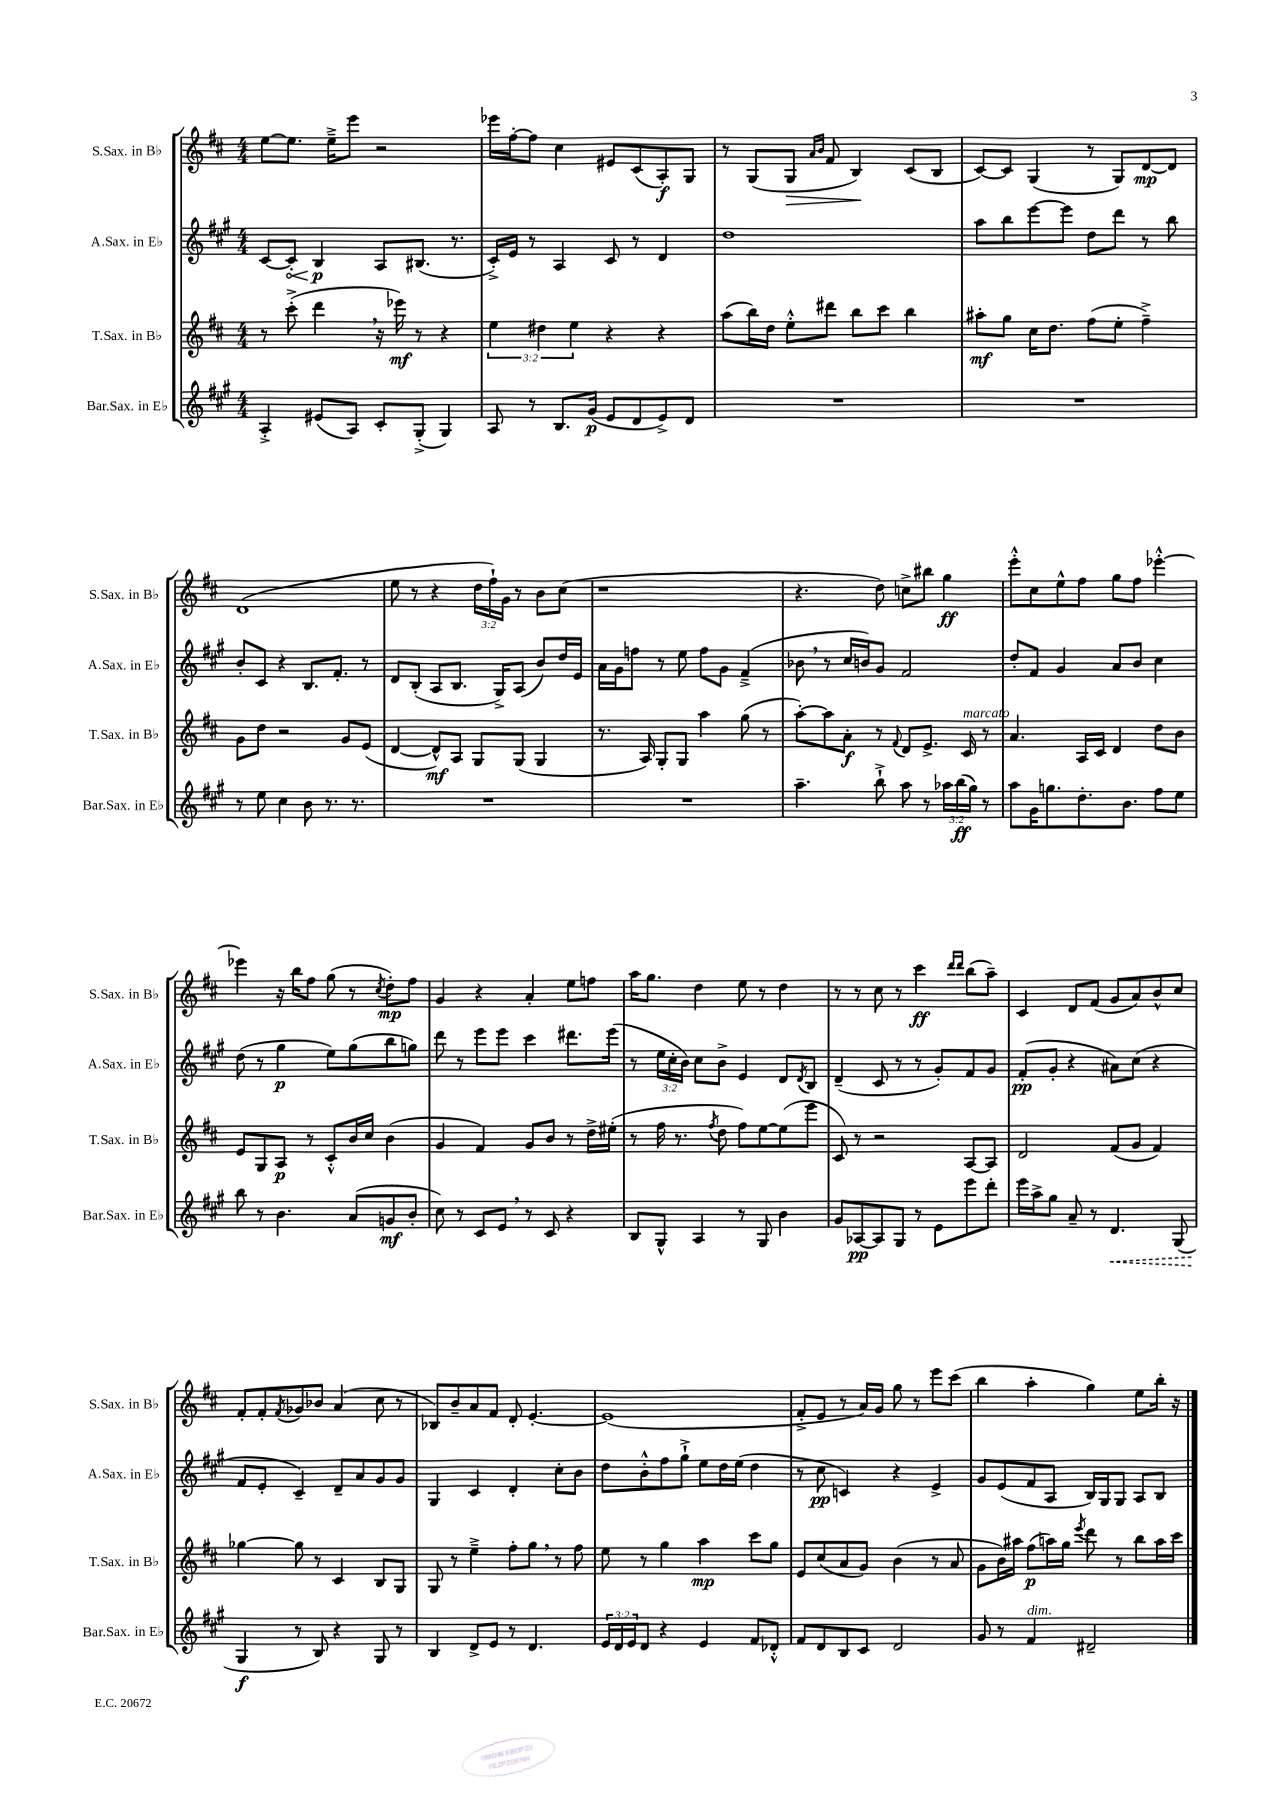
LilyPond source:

<<
\new StaffGroup <<
\new Staff = "s0" \with { instrumentName = "S.Sax. in Bb" shortInstrumentName = "S.Sax. in Bb" } {
    \clef treble \key d \major \numericTimeSignature \time 4/4 \override Staff.TupletNumber.text = #tuplet-number::calc-fraction-text
    e''8~ e''8. e''16---> e'''8 r2 |
    ees'''16 fis''16~-. fis''8 cis''4 eis'8 cis'8( a8-.\f) g8 |
    r8 g8( g8\> \grace { a'16 b'16 } fis'8 b4\!) cis'8( b8 |
    cis'8~) cis'8 g4( r8 g8) d'8~\mp d'8 |
    d'1( |
    e''8 r8 r4 \tuplet 3/2 { d''16 fis''16-!) g'16 } r8 b'8 cis''8( |
    r1 |
    r4. d''8) c''8-> bis''8 g''4\ff |
    e'''8-.-^ cis''8 e''8-^ fis''8 g''8 fis''8 ees'''4~-.-^ |
    ees'''4 r16 b''16 fis''8 g''8( r8 \acciaccatura { cis''8 } d''8-.\mp) fis''8 |
    g'4 r4 a'4-. e''8 f''8 |
    a''16 g''8. d''4 e''8 r8 d''4 |
    r8 r8 cis''8 r8 cis'''4\ff \grace { d'''16 d'''16 } b''8( a''8--) |
    cis'4 d'8 fis'8( g'8 a'8) b'8-^ cis''8 |
    fis'8-. fis'8-. \acciaccatura { fis'8 } ges'8 bes'8 a'4( cis''8 r8 |
    bes8) b'8-- a'8 fis'8 d'8-. e'4.~-. |
    e'1( |
    fis'8-.-> e'8 r8 a'16) g'16 g''8 r8 e'''8 cis'''8( |
    b''4 a''4-. g''4) e''8 b''16-. r16 \bar "|." |
}
\new Staff = "s1" \with { instrumentName = "A.Sax. in Eb" shortInstrumentName = "A.Sax. in Eb" } {
    \clef treble \key a \major \numericTimeSignature \time 4/4 \override Staff.TupletNumber.text = #tuplet-number::calc-fraction-text
    cis'8~ \once \override Hairpin.circled-tip = ##t cis'8-.\< b4\p\! a8 bis8.( r8. |
    cis'16-.->) e'16 r8 a4 cis'8 r8 d'4 |
    d''1 |
    a''8 b''8 e'''8~ e'''8 d''8 d'''8 r8 b''8 |
    b'8-. cis'8 r4 b8. fis'8.-. r8 |
    d'8 b8-.( a8 b8. gis16->) a8( b'8) d''16 e'16 |
    a'16 gis'16 f''8 r8 e''8 f''8 gis'8 fis'4--->( |
    bes'8 \breathe r8 cis''16 b'16) gis'8 fis'2 |
    d''8-. fis'8 gis'4 a'8 b'8 cis''4 |
    d''8( r8 gis''4\p e''8) gis''8( b''8 g''8) |
    d'''8 r8 e'''8 e'''8 cis'''4 dis'''8. e'''16( |
    r8 \tuplet 3/2 { e''16 cis''16-. b'16) } cis''8 b'8-> e'4 d'8 \acciaccatura { d'8 } b8 |
    d'4--( cis'8 r8 r8 gis'8-.) fis'8 gis'8 |
    fis'8-.\pp( gis'8-. r4 ais'8) cis''8( r4 |
    fis'8 e'8-. cis'4--) d'8-- a'8 gis'8 gis'8 |
    gis4 cis'4 d'4-. cis''8-. b'8 |
    d''8 b'8-.-^ fis''8 gis''8-!-> e''8 d''16 e''16( d''4 |
    r8 cis''8\pp c'4) r4 e'4-> |
    gis'8 e'8( fis'8 a8 b16) gis16 gis8 a8 b8 \bar "|." |
}
\new Staff = "s2" \with { instrumentName = "T.Sax. in Bb" shortInstrumentName = "T.Sax. in Bb" } {
    \clef treble \key d \major \numericTimeSignature \time 4/4 \override Staff.TupletNumber.text = #tuplet-number::calc-fraction-text
    r8 cis'''8-.->( d'''4 \breathe r16 ees'''16\mf) r8 r4 |
    \tuplet 3/2 { e''4 dis''4 e''4 } r4 r4 |
    a''8( b''16) d''16 e''8-.-^ dis'''8 b''8 cis'''8 b''4 |
    ais''8-.\mf g''8 cis''16 d''8. fis''8( e''8-. fis''4--->) |
    g'8 d''8 r2 g'8 e'8( |
    d'4~ d'8-^\mf) a8 g8 g8( g4 |
    r8. a16) g8-. g8 a''4 g''8( r8 |
    a''8~-.) a''8 a'8-.\f r8 \appoggiatura { fis'8 } d'8 e'8.-> cis'16^\markup { \italic "marcato" } r8 |
    a'4. a16 cis'16 d'4 d''8 b'8 |
    e'8 g8 a8\p r8 cis'8-.-^ b'16 cis''16 b'4( |
    g'4 fis'4) g'8 b'8 r8 d''16-> eis''16-.( |
    r8 fis''16 r8. \acciaccatura { fis''8 } d''8 fis''8) e''8~ e''8( e'''8 |
    cis'8) r8 r2 a8~ a8 |
    d'2 fis'8( g'8 fis'4) |
    ges''4~ ges''8 r8 cis'4 b8 g8 |
    g8 r8 e''4---> fis''8-. g''8 \breathe r8 fis''8 |
    e''8 r8 g''4 a''4\mp cis'''8 g''8 |
    e'8 cis''8( a'8 g'8) b'4( r8 a'8 |
    g'8 b'16) ais''16 fis''8\p( a''16) g''16 \acciaccatura { e'''8 } d'''8 r8 b''8 a''16 cis'''16 \bar "|." |
}
\new Staff = "s3" \with { instrumentName = "Bar.Sax. in Eb" shortInstrumentName = "Bar.Sax. in Eb" } {
    \clef treble \key a \major \numericTimeSignature \time 4/4 \override Staff.TupletNumber.text = #tuplet-number::calc-fraction-text
    a4-.-> eis'8( a8) cis'8-. gis8-.->( gis4) |
    a8 r8 b8. gis'16\p( e'8 d'8 e'8->) d'8 |
    R1 |
    R1 |
    r8 e''8 cis''4 b'8 r8. r8. |
    R1 |
    R1 |
    a''4.-- b''8-!-> a''8 r8 \tuplet 3/2 { aes''16 b''16\ff( gis''16) } r8 |
    a''8 gis'16 g''8. d''8.-. b'8. fis''8 e''8 |
    b''8 r8 b'4. a'8( g'8\mf b'8-. |
    cis''8) r8 cis'8 e'8 \breathe r8 cis'8 r4 |
    b8 gis8-^ a4 r8 gis8 b'4 |
    gis'8 aes8~\pp aes8 gis8 r8 e'8 e'''8 d'''8-. |
    e'''16 a''16-> gis''8 a'8-- r8 \once \override Hairpin.style = #'dashed-line d'4.\< gis8( |
    gis4\f\! r8 b8) r4 gis8 r8 |
    b4 d'8-> e'8 r8 d'4. |
    \tuplet 3/2 { e'16 d'16 e'16 } d'8 r4 e'4 fis'8 des'8-.-^ |
    fis'8 d'8 b8 cis'8 d'2 |
    gis'8 r8 fis'4^\markup { \italic "dim." } dis'2-- \bar "|." |
}
>>
>>
\layout { \context { \Score \remove "Bar_number_engraver" } }
